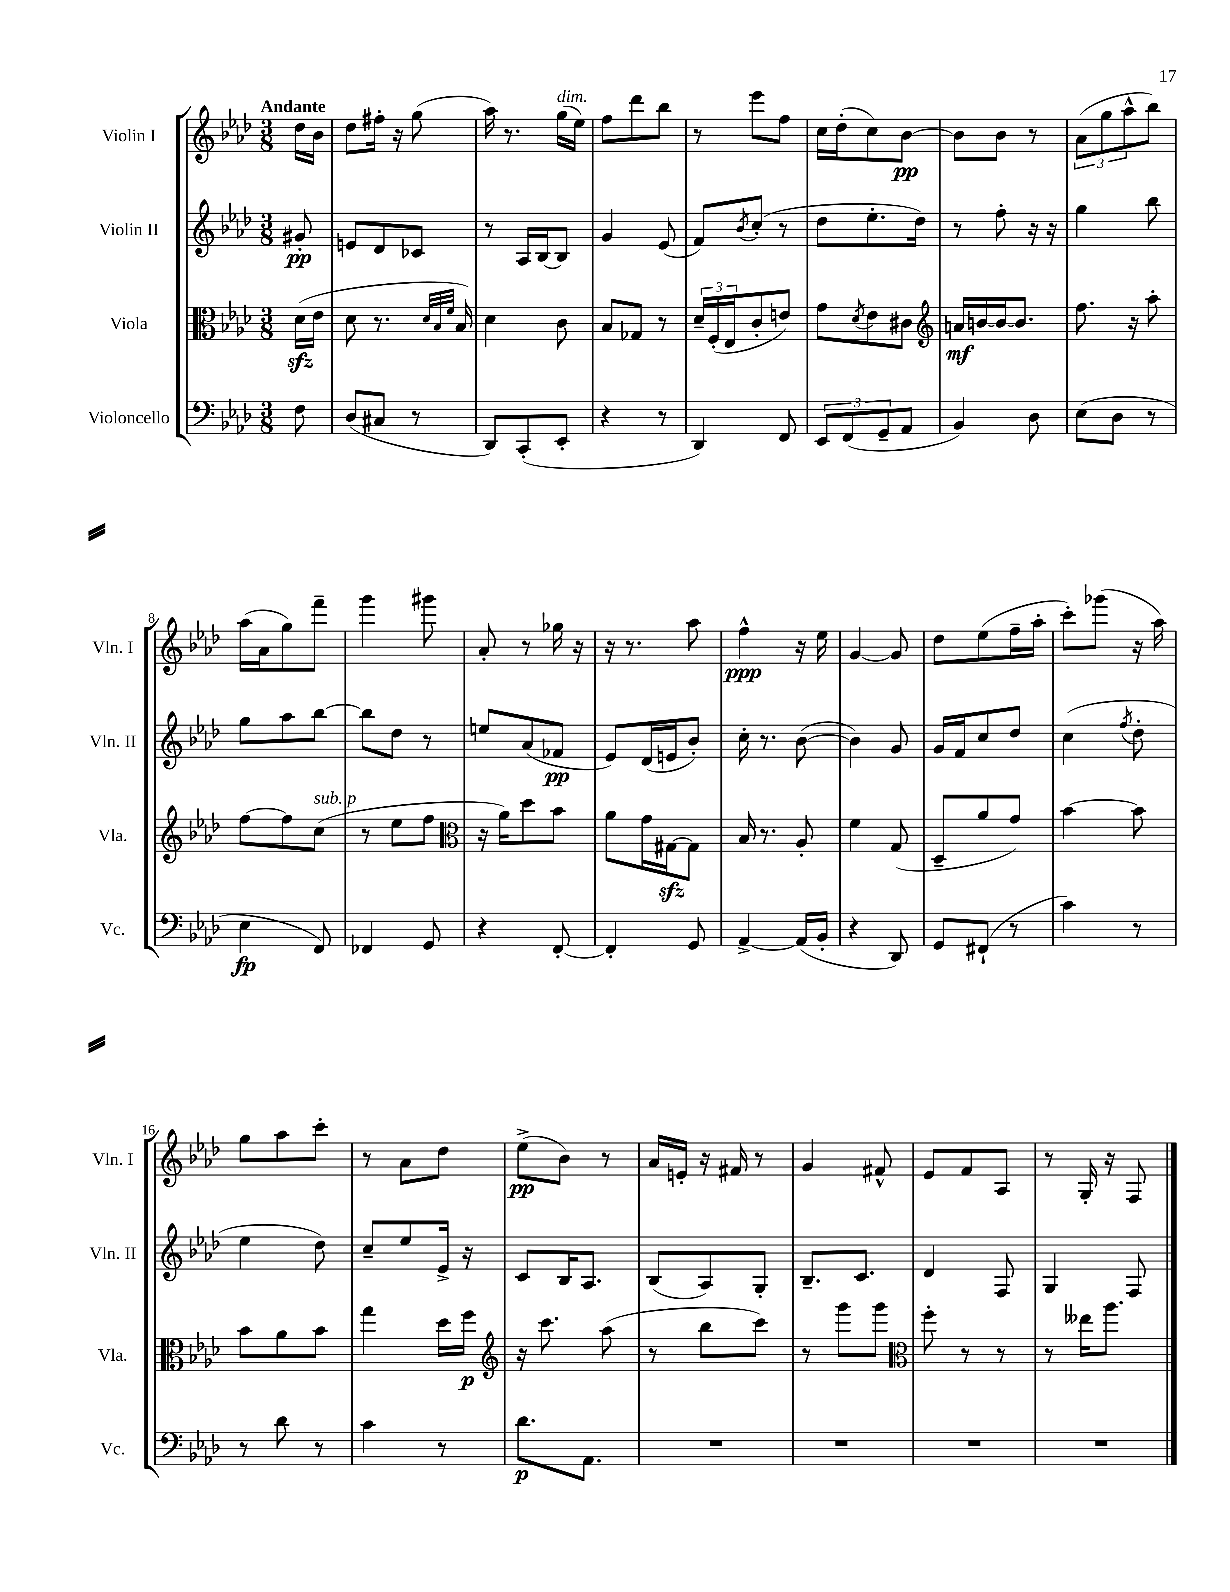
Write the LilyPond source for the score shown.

<<
\new StaffGroup <<
\new Staff = "s0" \with { instrumentName = "Violin I" shortInstrumentName = "Vln. I" } {
    \clef treble \key aes \major \numericTimeSignature \time 3/8 \partial 8 \tempo "Andante"
    des''16 bes'16 |
    des''8 fis''16-. r16 g''8( |
    aes''16) r8. g''16^\markup { \italic "dim." }( ees''16) |
    f''8 des'''8 bes''8 |
    r8 ees'''8 f''8 |
    c''16 des''16-.( c''8) bes'8~\pp |
    bes'8 bes'8 r8 |
    \tuplet 3/2 { aes'8( g''8 aes''8-^ } bes''8) |
    aes''16( aes'16 g''8) f'''8-- |
    g'''4 gis'''8 |
    aes'8-. r8 ges''16 r16 |
    r16 r8. aes''8 |
    f''4-^\ppp r16 ees''16 |
    g'4~ g'8 |
    des''8 ees''8( f''16-- aes''16-. |
    c'''8-.) ges'''8( r16 aes''16) |
    g''8 aes''8 c'''8-. |
    r8 aes'8 des''8 |
    ees''8->\pp( bes'8) r8 |
    aes'16 e'16-. r16 fis'16 r8 |
    g'4 fis'8-^ |
    ees'8 f'8 aes8 |
    r8 g16-. r16 f8 \bar "|." |
}
\new Staff = "s1" \with { instrumentName = "Violin II" shortInstrumentName = "Vln. II" } {
    \clef treble \key aes \major \numericTimeSignature \time 3/8 \partial 8
    gis'8-.\pp |
    e'8 des'8 ces'8 |
    r8 aes16 bes16~ bes8 |
    g'4 ees'8( |
    f'8) \acciaccatura { bes'8 } c''8-.( r8 |
    des''8 ees''8.-. des''16) |
    r8 f''8-. r16 r16 |
    g''4 bes''8 |
    g''8 aes''8 bes''8~ |
    bes''8 des''8 r8 |
    e''8 aes'8( fes'8\pp |
    ees'8) des'16( e'16 bes'8-.) |
    c''16-. r8. bes'8~( |
    bes'4) g'8 |
    g'16 f'16 c''8 des''8 |
    c''4( \acciaccatura { f''8 } des''8-. |
    ees''4 des''8) |
    c''8-- ees''8 ees'16-> r16 |
    c'8 bes16 aes8. |
    bes8( aes8) g8-. |
    bes8.-- c'8. |
    des'4 f8 |
    g4 f8 \bar "|." |
}
\new Staff = "s2" \with { instrumentName = "Viola" shortInstrumentName = "Vla." } {
    \clef alto \key aes \major \numericTimeSignature \time 3/8 \partial 8
    des'16\sfz( ees'16 |
    des'8 r8. \grace { des'32 bes32 f'32 } bes16) |
    des'4 c'8 |
    bes8 ges8 r8 |
    \tuplet 3/2 { des'16-- f16-.( ees16 } c'8-. e'8) |
    g'8 \acciaccatura { des'8 } ees'8 cis'8 |
    \clef treble a'16\mf b'16~ b'16~ b'8. |
    f''8. r16 aes''8-. |
    f''8~ f''8 c''8^\markup { \italic "sub. p" }( |
    r8 ees''8 f''8 |
    \clef alto r16 aes'16) des''8 bes'8 |
    aes'8 g'16 gis16~\sfz gis8 |
    bes16 r8. aes8-. |
    f'4 g8( |
    des8-- aes'8 g'8) |
    bes'4~ bes'8 |
    bes'8 aes'8 bes'8 |
    g''4 des''16 f''16\p |
    \clef treble r16 c'''8. aes''8( |
    r8 bes''8 c'''8) |
    r8 g'''8 g'''8 |
    \clef alto f''8-. r8 r8 |
    r8 eeses''16 aes''8. \bar "|." |
}
\new Staff = "s3" \with { instrumentName = "Violoncello" shortInstrumentName = "Vc." } {
    \clef bass \key aes \major \numericTimeSignature \time 3/8 \partial 8
    f8 |
    des8( cis8 r8 |
    des,8) c,8-.( ees,8-. |
    r4 r8 |
    des,4) f,8 |
    \tuplet 3/2 { ees,8 f,8( g,8-- } aes,8 |
    bes,4) des8 |
    ees8( des8 r8 |
    ees4\fp f,8) |
    fes,4 g,8 |
    r4 f,8~-. |
    f,4-. g,8 |
    aes,4~-> aes,16( bes,16-. |
    r4 des,8) |
    g,8 fis,8-!( r8 |
    c'4) r8 |
    r8 des'8 r8 |
    c'4 r8 |
    des'8.\p aes,8. |
    R4. |
    R4. |
    R4. |
    R4. \bar "|." |
}
>>
>>
